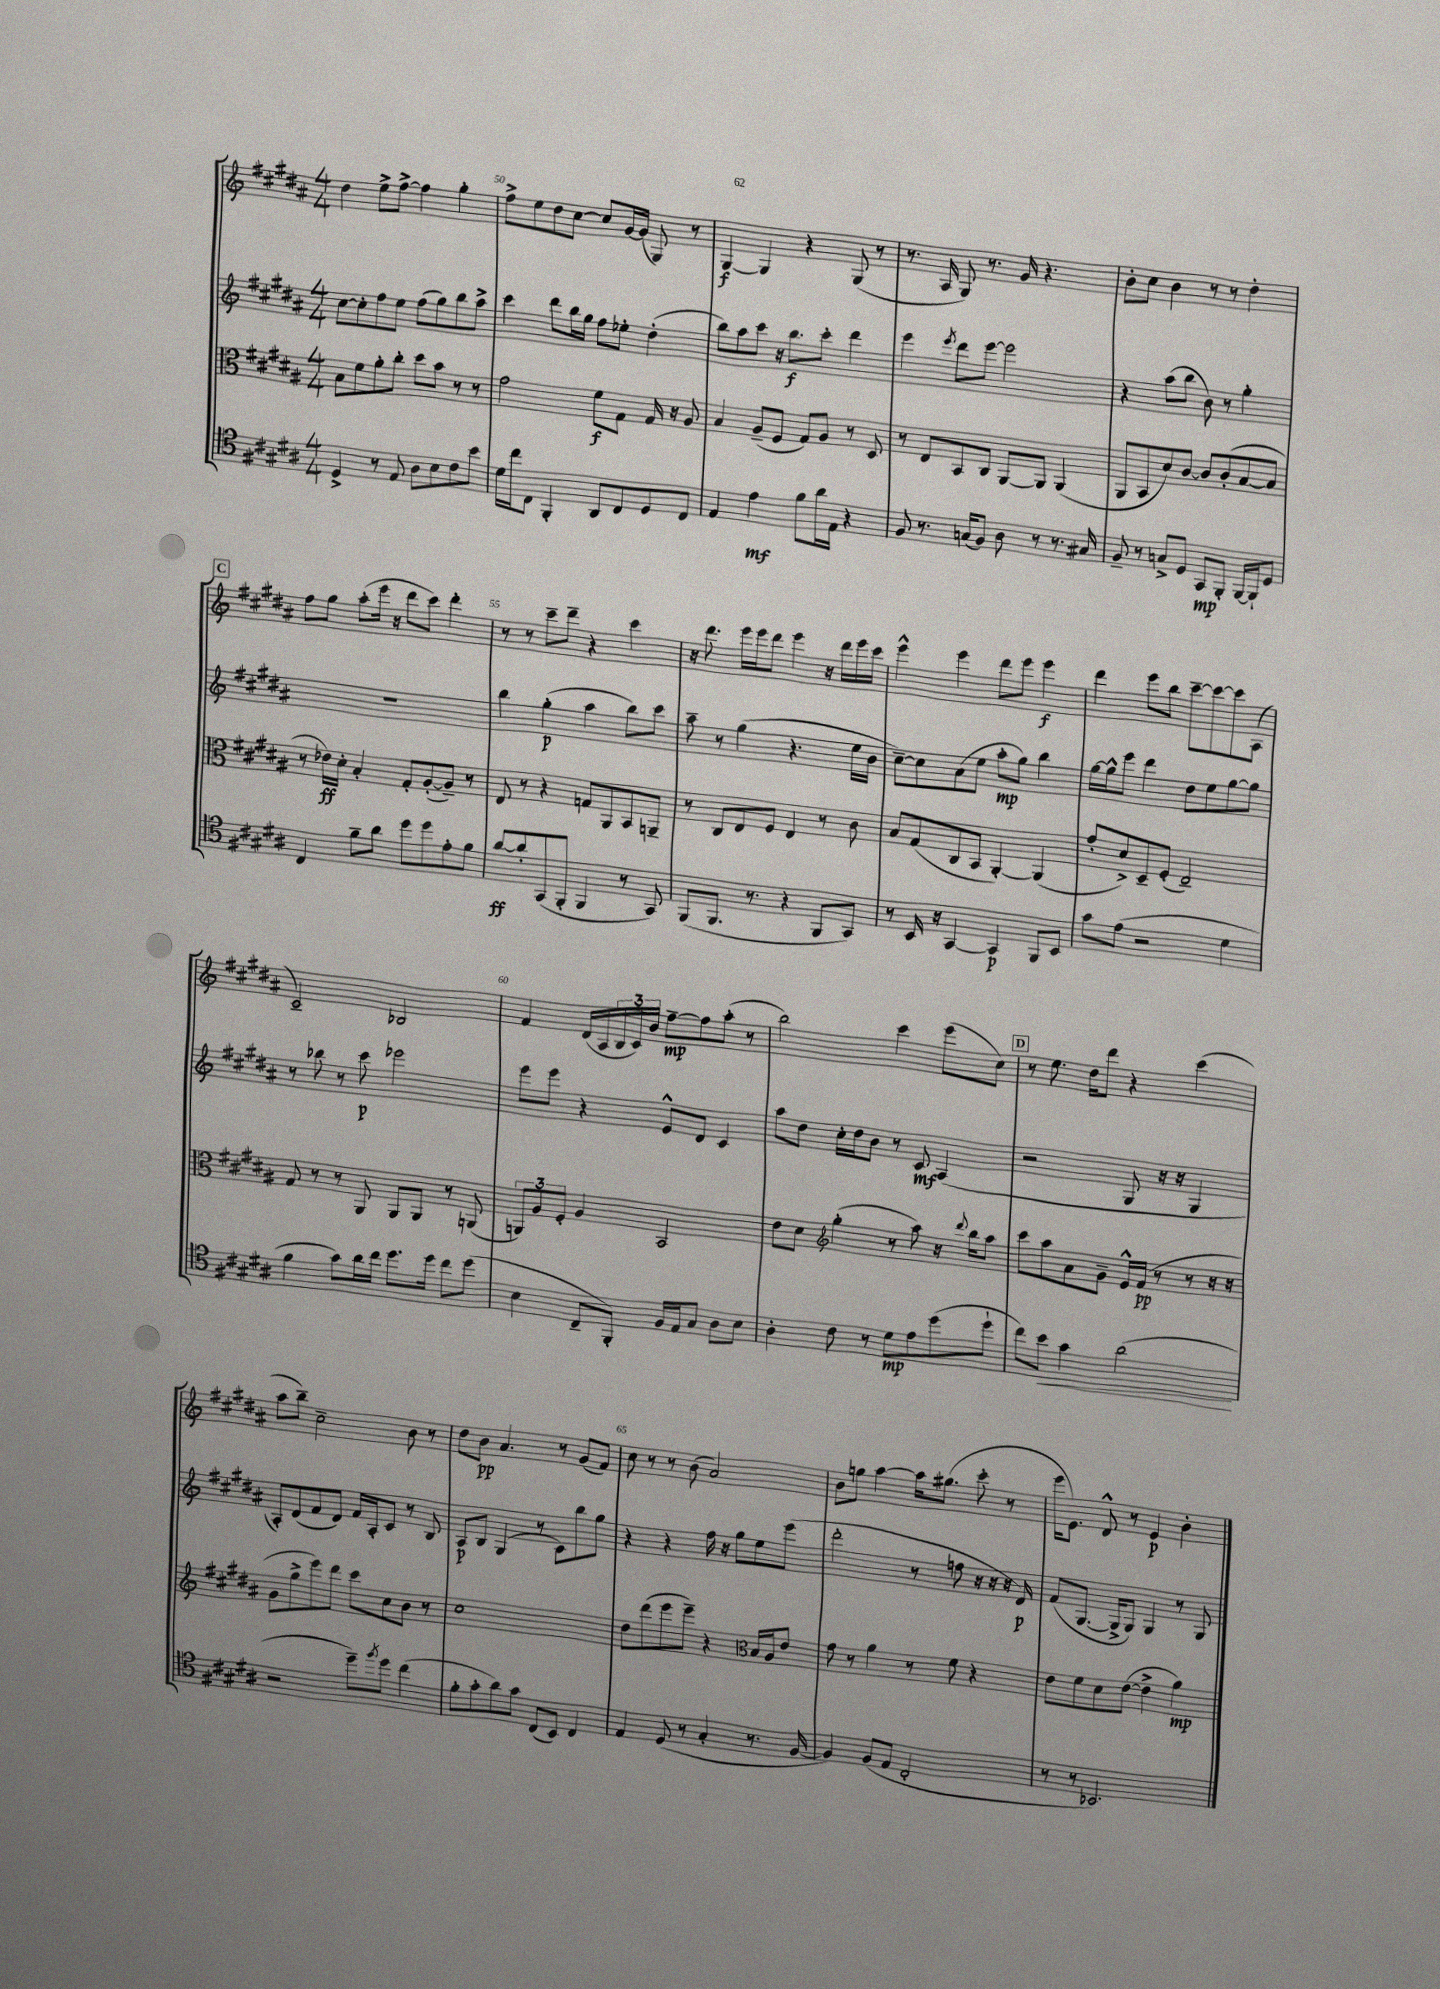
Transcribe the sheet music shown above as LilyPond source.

<<
\new StaffGroup <<
\new Staff = "s0" {
    \clef treble \key b \major \numericTimeSignature \time 4/4
    dis''4 e''8-> fis''8~-> fis''4 gis''4-. |
    fis''8-> e''8 dis''8 cis''8~ cis''8 gis'16~ gis'16( gis8) r8 |
    gis4~\f gis4 r4 gis8( r8 |
    r8. ais16 gis8) r8. gis'16 r4. |
    b'8-. cis''8 b'4 r8 r8 dis''4-. |
    \mark \markup { \box "C" } fis''8 gis''8 ais''8-.( e'''16 r16 dis'''8 cis'''8) dis'''4-. |
    r8 r8 cis'''8-- dis'''8-- r4 cis'''4 |
    r16 dis'''8. e'''16 e'''16 dis'''8 e'''4 r16 dis'''16 e'''16 cis'''16 |
    e'''4-^ e'''4 dis'''8 e'''8 e'''4\f |
    dis'''4 e'''8 b''8 cis'''8~-- cis'''8~ cis'''8 ais8( |
    cis'2--) bes2 |
    fis'4 dis'16( ais16 \tuplet 3/2 { b16 cis'16) b'16 } fis''8~--\mp fis''8 ais''8-.( r8 |
    b''2) cis'''4 e'''8( cis''8) |
    \mark \markup { \box "D" } r8 e''8. dis''16 dis'''8 r4 cis'''4( |
    ais''8 b''8--) cis''2-- b'8 r8 |
    dis''8 b'8\pp ais'4. r8 gis'8( fis'8) |
    cis''8 r8 r8 b'8( ais'2) |
    b'8 g''8 ais''4~ ais''16 gis''8.( cis'''8-. r8 |
    e'''16 e'8.) dis'8-^ r8 e'4\p b'4-. \bar "|." |
}
\new Staff = "s1" {
    \clef treble \key b \major \numericTimeSignature \time 4/4
    cis''8~ cis''8-. fis''8 e''8 fis''8( gis''8) b''8 ais''8-> |
    cis'''4 dis'''8 b''16 gis''16 fis''8 ees''8-. dis''4-.( |
    b''8) ais''8 cis'''8 r16 b''8.\f cis'''8-. dis'''4 |
    e'''4 \acciaccatura { e'''8 } dis'''8 e'''8~ e'''2 |
    r4 ais''8( b''8 b'8) r8 gis''4-. |
    \mark \markup { \box "C" } r1 |
    b''4 gis''4-.\p( ais''4 b''8) cis'''8 |
    ais''8-- r8 gis''4( r4. e''16 b'16 |
    cis''8~--) cis''8 ais'8( e''8 ais''8-.\mp gis''8) b''4 |
    gis''16~ gis''16-^ e'''8 dis'''4 dis''8 e''8 gis''8~ gis''8 |
    r8 bes''8 r8 cis'''8\p ees'''2 |
    e'''8 e'''8 r4 e'8-^ dis'8 cis'4 |
    ais''8 dis''8 cis''16-. dis''16 b'8 r8 cis'8\mf ais4( |
    \mark \markup { \box "D" } r2 gis8 r16 r16 gis4 |
    ais8-.) dis'8( fis'8 dis'8) fis'16 ais16-. cis'8 r8 b8 |
    ais8\p b8 gis4( r8 cis'8) b''8 gis''8 |
    r4 r4 fis''16 r16 gis''8 e''8 e'''8( |
    dis'''2-. r8 f''8 r16 r16 r16 dis'16\p) |
    fis'8( gis8.~ gis16-> gis8) gis4 r8 gis8 \bar "|." |
}
\new Staff = "s2" {
    \clef alto \key b \major \numericTimeSignature \time 4/4
    b8 fis'8 ais'8-. cis''8-. dis''8 b'8 r8 r8 |
    gis'2 fis'8\f gis8 gis16 r16 ais8 |
    b4 ais8--( fis8 gis8) ais8 r8 dis8 |
    r8 e8 b,8 cis8 ais,8~ ais,8 ais,4( |
    ais,8 b,8 dis'8) cis'8~ cis'8 cis'8-.( b8~ b8 |
    \mark \markup { \box "C" } r8 ees'16\ff) dis'16-. b4-. gis8-. ais8~-.( ais8--) r8 |
    e8 r8 r4 g8 ais,8 b,8 a,8-- |
    r8 cis8 e8 fis8 e4 r8 cis'8 |
    b8 gis8( cis8 b,8 ais,4~-.) ais,4( |
    gis'8-. dis'8->) dis8-- fis8-.( e2--) |
    gis8 r8 r8 ais,8 ais,8 ais,8 r8 a,8( |
    \tuplet 3/2 { a,8) ais8 fis8-. } ais4 b,2 |
    e'8 dis'8 \clef treble gis''4-.( r8 ais''8) r16 \appoggiatura { dis'''8 } b''16 ais''8 |
    \mark \markup { \box "D" } cis'''8 ais''8 ais'8 gis'8-- e'16-^ fis'16\pp( r8 r8 r16 r16 |
    gis'8 gis''8-> e'''8) dis'''8 cis'''8 cis''8 b'8 r8 |
    cis''1 |
    dis''8 dis'''8( e'''8 e'''8--) r4 \clef alto b16 ais16 e'8 |
    gis'8 r8 ais'4 r8 fis'8 r4 |
    e'8 fis'8 dis'8 e'8~( e'4-> ais'4\mp) \bar "|." |
}
\new Staff = "s3" {
    \clef tenor \key b \major \numericTimeSignature \time 4/4
    dis4-> r8 e8 ais8 b8 cis'8 b'8 |
    dis'16 cis''16 cis8 fis,4-. ais,8 cis8 dis8 cis8 |
    e4 e'4\mf fis'8 ais'16 e16 r4 |
    fis8 r8. g16( fis8) ais8 r8 r8. gis16 |
    fis8-- r8 g8-> dis8 gis,8\mp fis,8-. fis,16~ fis,16-! dis8 |
    \mark \markup { \box "C" } cis4 fis'8-- ais'8 dis''8 dis''8 e'8-. fis'8 |
    ais'8~\ff ais'8-. gis,8( fis,8-. fis,4 r8 gis,8) |
    fis,8( fis,8. r8. r4 fis,8 gis,8) |
    r8 b,16 r16 gis,4~ gis,4\p fis,8 b,8 |
    gis'8 e'8( r2 dis'4 |
    fis'4 gis'8) ais'16 cis''16 dis''8. dis''16 cis''8 dis''8( |
    b4 cis8-- fis,8-.) fis16 e16 gis8 ais8 b8 |
    ais4-. cis'8 r8 dis'8\mp e'8 dis''8( dis''8-! |
    \mark \markup { \box "D" } cis''8) b'8\< gis'4 ais'2\!( |
    r2 dis''8--) \acciaccatura { fis''8 } dis''8 cis''4( |
    fis'8-. gis'8-. ais'8) gis'8 cis8( b,8) cis4 |
    e4 dis8( r8 gis4-. r8. fis16~ |
    fis4) fis8( e8 cis2-. |
    r8 r8 bes,2.) \bar "|." |
}
>>
>>
\layout { \context { \Score currentBarNumber = #49 \override BarNumber.break-visibility = ##(#f #t #t) barNumberVisibility = #(every-nth-bar-number-visible 5) } }
